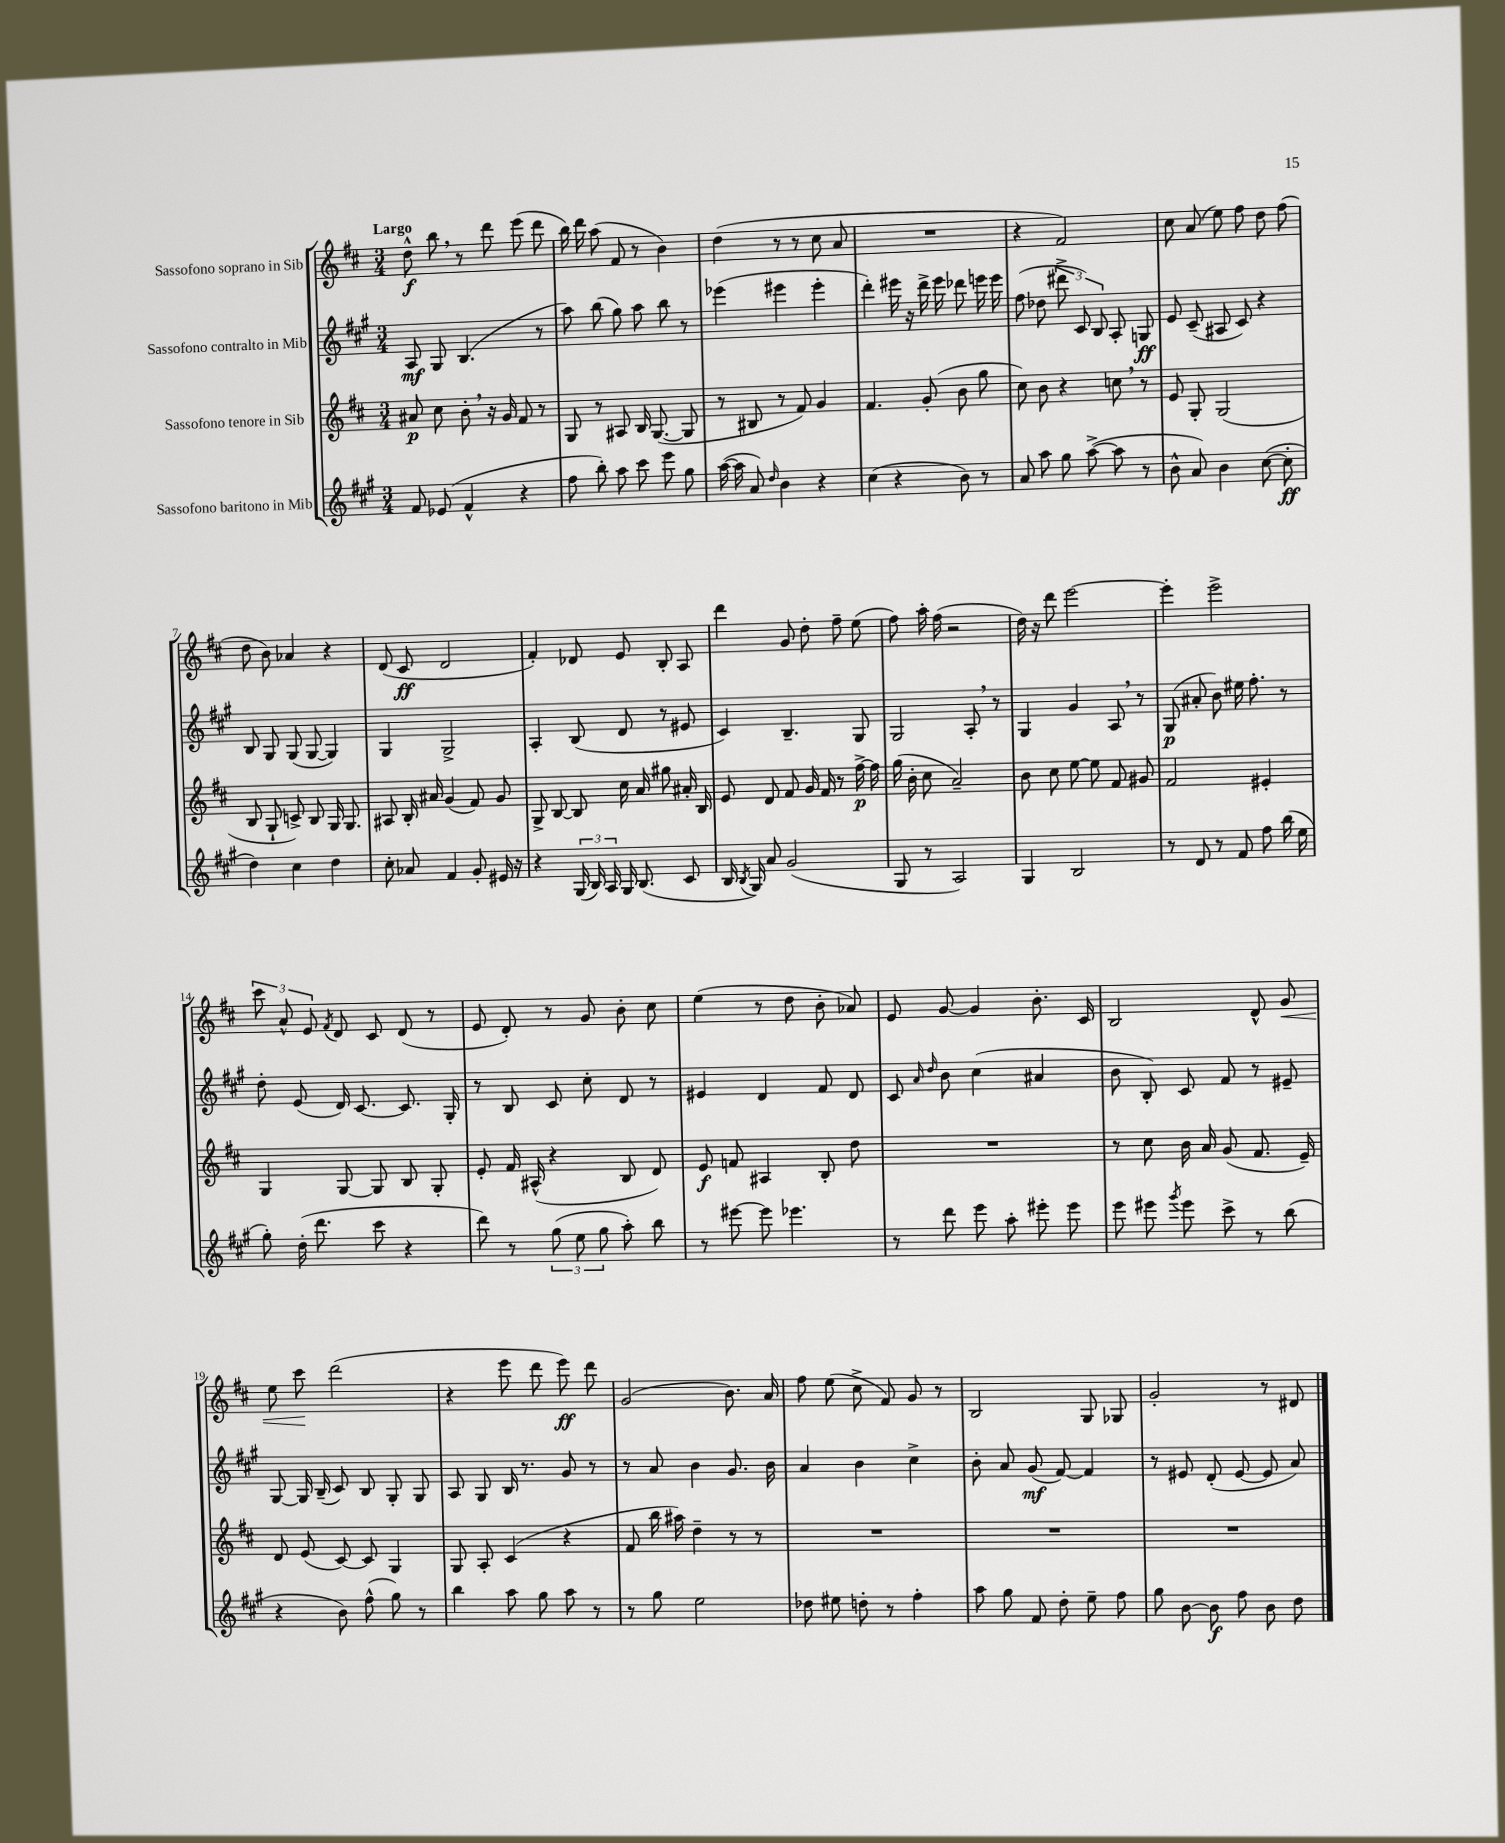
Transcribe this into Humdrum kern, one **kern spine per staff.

**kern	**kern	**kern	**kern
*staff4	*staff3	*staff2	*staff1
*clefG2	*clefG2	*clefG2	*clefG2
*k[f#c#g#]	*k[f#c#]	*k[f#c#g#]	*k[f#c#]
*M3/4	*M3/4	*M3/4	*M3/4
8f#/	8a#/	8A/	8dd^^\
(8e-/	8cc#\	8G#/	8bb\
4f#^^/	8b'\	(4.B/	8r
.	16r	.	8ddd\
.	16g/	.	.
4r	8f#/	.	(8eee\
.	8r	8r	8ddd\
=	=	=	=
8ff#\	8G/	8aa\)	16bb\)
.	.	.	16ddd\
8bb'\)	8r	(8bb\	(8aa\
8aa\	8A#/	8gg#\)	8f#/
8ccc#\	16B/	8aa\	8r
.	([8.G/	.	.
8eee\	.	8bb\	4b\)
8gg#\	8G/]	8r	.
=	=	=	=
([16aa\	8r	(4eee-\	(4dd\
16aa\]	.	.	.
8a/)	8B#/	.	.
16qqdd/	.	.	.
4b\	8r	4eee#\	8r
.	8f#/)	.	8r
4r	4g/	4eee#'\	8cc#\
.	.	.	8a/
=	=	=	=
(4cc#\	4.f#/	4ddd'\)	2.r
4r	.	16eee#\	.
.	.	16r	.
.	(8g'/	16ddd^\	.
.	.	16eee#\	.
8b\)	8b\	8ddd-\	.
8r	8gg\	16eee\	.
.	.	16eee\	.
=	=	=	=
8a/	8cc#\)	(8ff#\	4r
8aa\	8b\	8dd-\	.
8gg#\	4r	12ddd#^\	2f#/)
.	.	12c#/)	.
([8aa^\	.	.	.
.	.	12B/	.
8aa\]	8cc\	8A'/	.
8r	8r	8G/	.
=	=	=	=
8b^^\	8e/	8e/	8cc#\
8a/)	8G'/	(8c#~/	(8a/
4b\	(2G/	8A#/	8ee\)
.	.	8c#/)	8ff#\
([8cc#\	.	4r	8dd\
8cc#'\]	.	.	(8ff#\
=	=	=	=
4dd\)	8B/	8B/	8dd\
.	8G`/	8G#/	8b\)
4cc#\	8c^/)	(8G#/	4a-/
.	8B/	[8G#/	.
4dd\	16G/	4G#/])	4r
.	8.G/	.	.
=	=	=	=
8cc#'\	8A#/	4G#/	(8d/
8a-/	16B'/	.	8c#/
.	16a#/	.	.
4f#/	(4g/	2G#^/	2d/
8g#'/	8f#/)	.	.
16e#/	8g/	.	.
16r	.	.	.
=	=	=	=
4r	8G^/	4A'/	4f#'/)
.	[8B/	.	.
(24G#/	8B/]	(8B/	8d-/
24B/)	.	.	.
24A/	.	.	.
16G#/	16cc#\	8d/	8e/
(8.B/	16a/	.	.
.	8gg#\	8r	8B'/
8c#/	16a#'/	8e#/	8A/
.	16B/	.	.
=	=	=	=
16B/	8e/	4c#/)	4ddd\
8qB/	.	.	.
16G#/)	.	.	.
8a/	8d/	.	.
(2g#/	8f#/	4.B~/	8g/
.	16g/	.	8dd'\
.	16f#/	.	.
.	8r	.	8ff#~\
.	[16ff#^\	8G#/	(8ee\
.	16ff#\]	.	.
=	=	=	=
8G#/	(16gg\	2G#/	8ff#\)
.	16b'\	.	.
8r	8cc#\	.	16aa'\
.	.	.	(16ff#\
2A/)	2a~/)	.	2r
.	.	8A'/	.
.	.	8r	.
=	=	=	=
4G#/	8b\	4G#/	16dd\)
.	.	.	16r
.	8cc#\	.	8ddd\
2B/	[8ee\	4g#/	[2eee\
.	8ee\]	.	.
.	8f#/	8A/	.
.	8g#/	8r	.
=	=	=	=
8r	2f#/	(8G#/	4eee'\]
8d/	.	8a#'/	.
8r	.	8b\)	2eee^\
8f#/	.	16ee#\	.
.	.	8.ff#'\	.
8ff#\	4e#'/	.	.
(16bb\	.	8r	.
16ee\	.	.	.
=	=	=	=
8gg#'\)	4G/	8dd'\	12ccc#\
.	.	.	12a^^/
(16dd'\	.	(8e/	.
.	.	.	12e/
8.ddd\	.	.	.
.	.	.	8qf#/
.	[8G/	16d/)	8d/
.	.	[8.c#/	.
8ccc#\	8G/]	.	8c#/
4r	8B/	8.c#/]	(8d/
.	8G'/	.	8r
.	.	16G#'/	.
=	=	=	=
8ddd\)	8e'/	8r	8e/
8r	16f#/	8B/	8d'/)
.	(16A#^^/	.	.
(12gg#\	4r	8c#/	8r
12ee\	.	.	.
.	.	8cc#'\	8g/
12gg#\	.	.	.
8aa'\)	8B/	8d/	8b'\
8bb\	8d/)	8r	8cc#\
=	=	=	=
8r	8e/	4e#/	(4ee\
[8eee#\	8f/	.	.
8eee#\]	4A#/	4d/	8r
4.eee-\	.	.	8dd\
.	8B'/	8f#/	8b'\
.	8dd\	8d/	8a-/)
=	=	=	=
8r	2.r	8c#/	8e/
.	.	16qqa/	.
.	.	16qqdd/	.
8ddd\	.	8b\	[8g/
8eee\	.	(4cc#\	4g/]
8aa'\	.	.	.
8eee#'\	.	4a#/	8.b'\
8eee#\	.	.	.
.	.	.	16c#/
=	=	=	=
8eee\	8r	8b\	2B/
8eee#\	8cc#\	8B'/)	.
8qggg#/	.	.	.
8eee#\	16b\	8c#/	.
.	16a/	.	.
8ccc#^\	(8g/	8f#/	.
8r	8.f#/	8r	8d^^/
(8bb\	.	8e#~/	8g/
.	16e~/)	.	.
=	=	=	=
4r	8d/	[8G#/	8ee\
.	(8e/	16G#/]	8ccc#\
.	.	(16B~/	.
8b\)	[8c#/)	8c#/)	(2ddd\
(8ff#^^\	8c#/]	8B/	.
8gg#\)	4G/	8G#'/	.
8r	.	8G#/	.
=	=	=	=
4bb\	8G/	8A/	4r
.	8A'/	8G#/	.
8aa\	(4c#/	16B/	8eee\
.	.	8.r	.
8gg#\	.	.	8ddd\
8aa\	4r	8g#/	8eee\)
8r	.	8r	8ddd\
=	=	=	=
8r	8f#/	8r	(2g/
8gg#\	16bb\	8a/	.
.	16aa#\)	.	.
2ee\	4dd~\	4b\	.
.	8r	8.g#/	8.b\)
.	8r	.	.
.	.	16b\	16a/
=	=	=	=
8dd-\	2.r	4a/	8ff#\
8ee#\	.	.	(8ee\
8dd'\	.	4b\	8cc#^\
8r	.	.	8f#/)
4ff#'\	.	4cc#^\	8g/
.	.	.	8r
=	=	=	=
8aa\	2.r	8b'\	2B/
8gg#\	.	8a/	.
8f#/	.	(8g#/	.
8dd'\	.	[8f#/)	.
8ee~\	.	4f#/]	8G/
8ff#\	.	.	8G-/
=	=	=	=
8gg#\	2.r	8r	2g'/
[8b\	.	8e#/	.
8b\]	.	(8d'/	.
8ff#\	.	[8e#/	.
8b\	.	8e#/]	8r
8dd\	.	8a/)	8d#/
==	==	==	==
*-	*-	*-	*-
